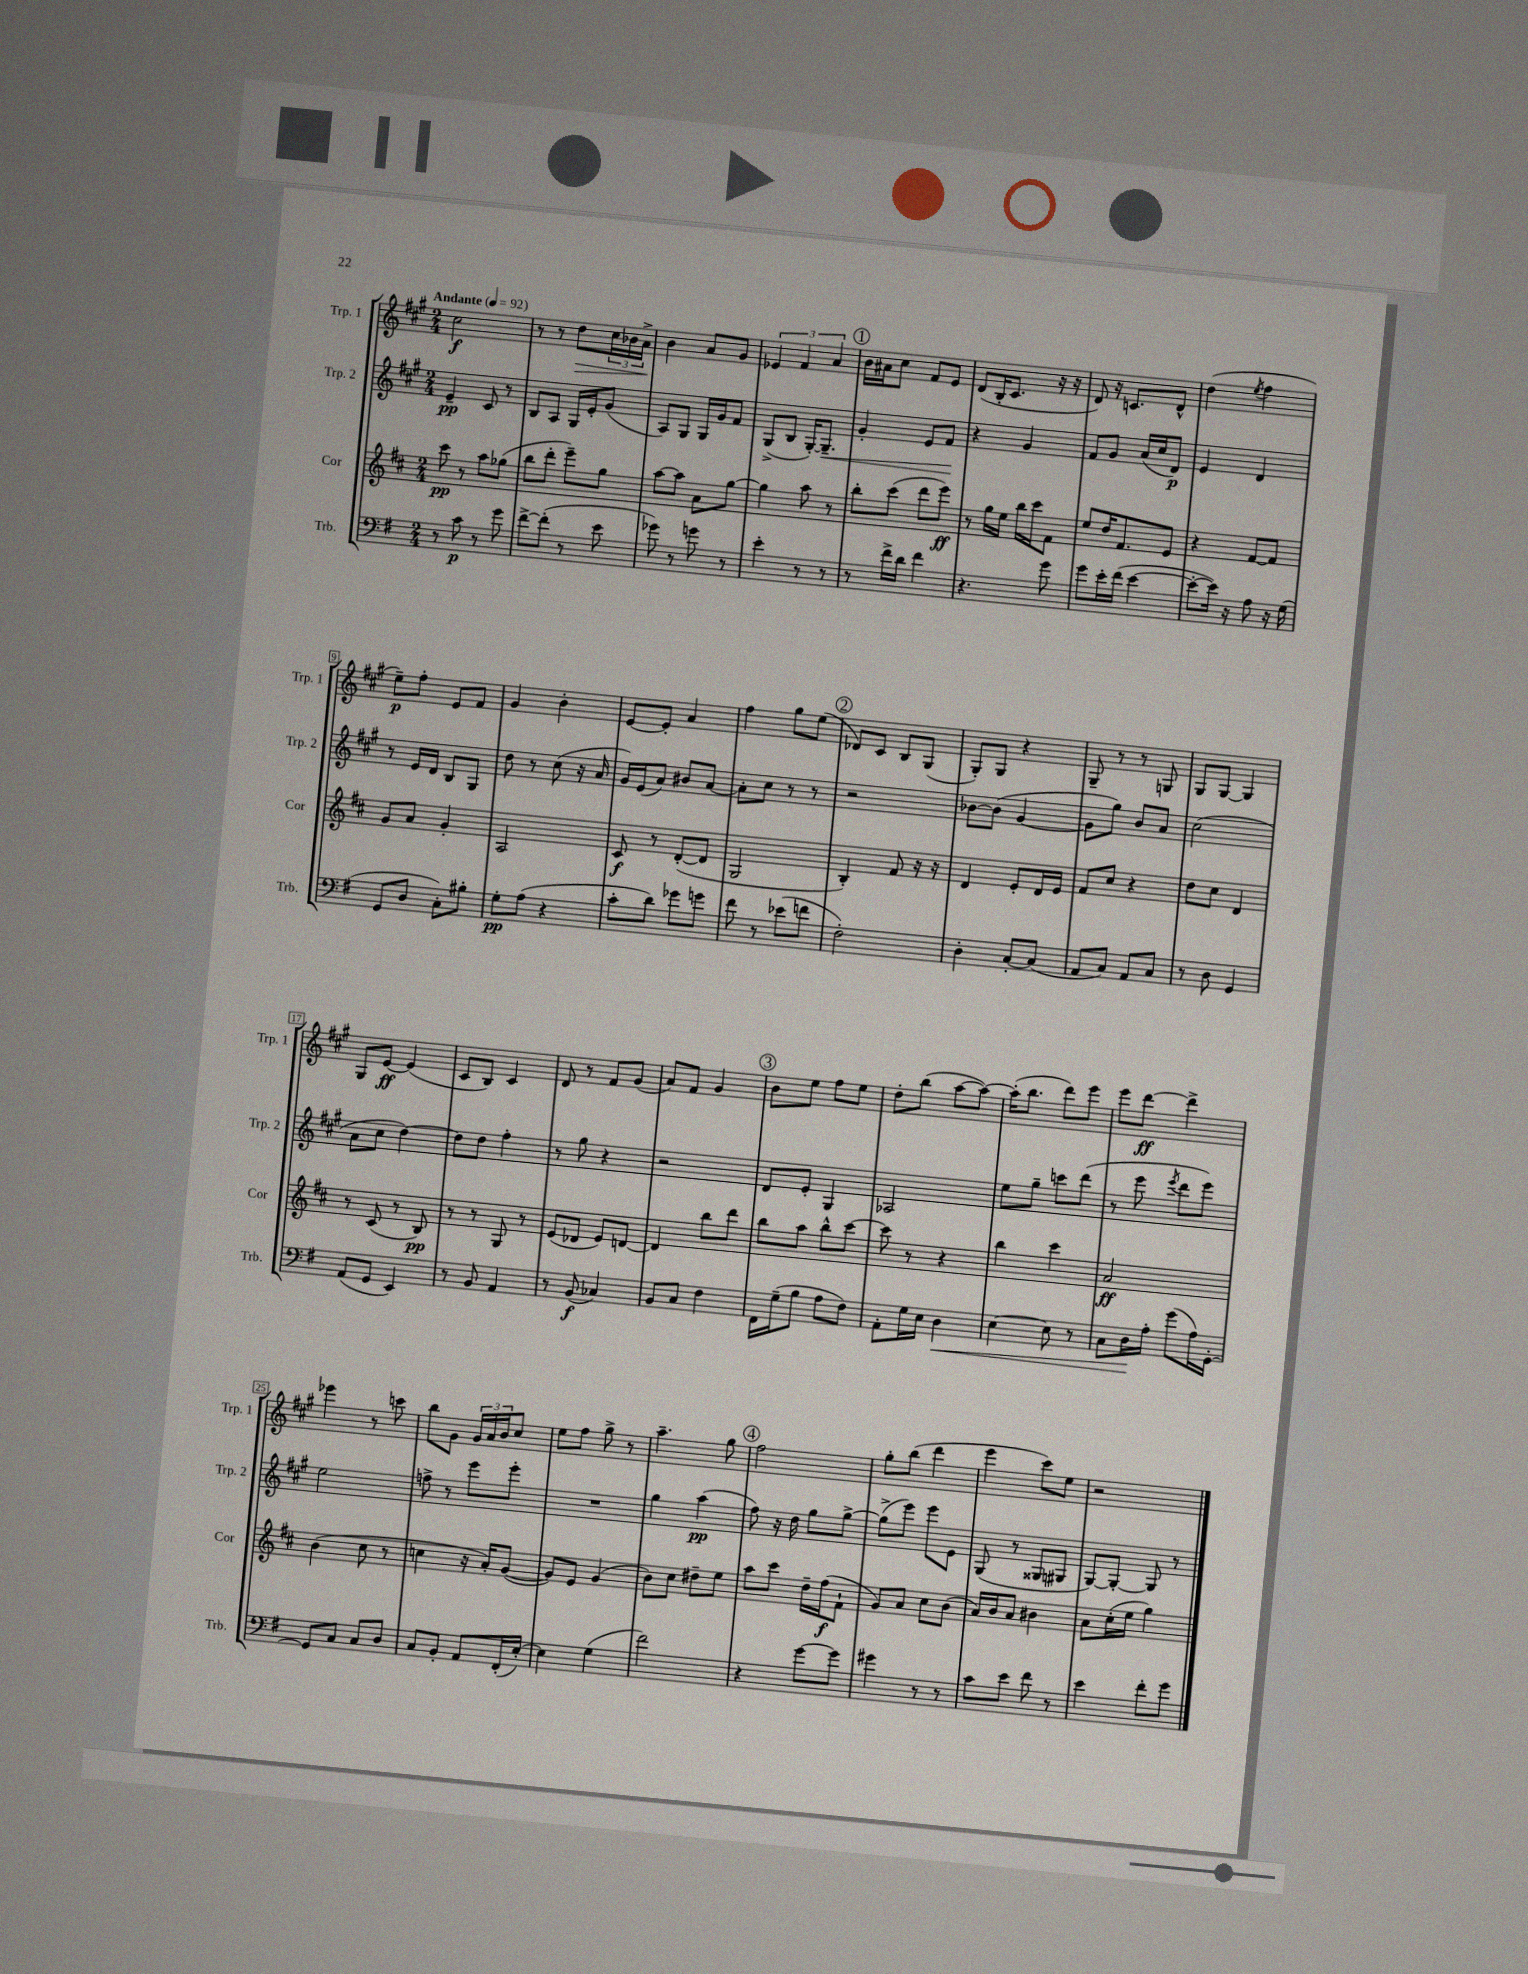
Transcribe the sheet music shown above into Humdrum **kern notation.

**kern	**kern	**kern	**kern
*staff4	*staff3	*staff2	*staff1
*clefF4	*clefG2	*clefG2	*clefG2
*k[f#]	*k[f#c#]	*k[f#c#g#]	*k[f#c#g#]
*M2/4	*M2/4	*M2/4	*M2/4
*MM92	*MM92	*MM92	*MM92
8r	8ccc#\	4e~/	2cc#\
8c\	8r	.	.
8r	8aa\L	8c#/	.
8g\	(8gg-\J	8r	.
=	=	=	=
[8f#^\L	8bb\L	8B/L	8r
(8f#'\]J	8ddd'\J	8A/J	8r
8r	8eee~\L)	16G#/LL	8dd\L
.	.	16e'/J	.
8e\	8gg\J	(8g#/J	24cc#\L
.	.	.	24b-\
.	.	.	24a^\JJ
=	=	=	=
8g-\)	[8aa\L	8A/L)	4b\
8r	8aa\]J	8G#/J	.
8g\	8a\L	16G#/LL	8a/L
.	.	16g#/J	.
8r	[8gg\J	8f#/J	8g#/J
=	=	=	=
4e'\	4gg\]	(8G#^/L	6e-/
.	.	8B/J	.
.	.	.	6f#/
8r	8aa\	[16G#'/LK)	.
.	.	8.G#~/]J	.
.	.	.	6a/
8r	8r	.	.
=	=	=	=
8r	8bb'\L	4g#'/	16b\LL
.	.	.	16a#\J
16f#^\LL	(8ccc#\J	.	8cc#\J
16d\JJ	.	.	.
4f#\	8ddd\L	8e/L	8f#/L
.	8eee\J)	8f#/J	8e/J
=	=	=	=
4.r	8r	4r	(8d/L
.	16gg\LL	.	16B'/K
.	16ee\JJ	.	8.c#/J
.	16bb\LL	4g#/	.
.	16ccc#\J	.	.
8g\	8f#\J	.	16r
.	.	.	16r
=	=	=	=
8g\L	8ee/L	8f#/L	8d/)
16e'\L	16dd/K	8g#/J	16r
(16f#\JJ	8.f#/	.	8.c/L
[4e\	.	(16a/LL	.
.	.	16cc#/J	.
.	8e/J	8d/J)	8d^^/J
=	=	=	=
8e'\_L	4r	4e/	(4dd\
16e\]Jk)	.	.	.
16r	.	.	.
.	.	.	8qee/
8A\	[8f#/L	4d/	4ff#\
16r	8f#/]J	.	.
(16G\	.	.	.
=	=	=	=
8GG/L	8g/L	8r	8ee~\L)
8D/J	8a/J	16e/LL	8ff#'\J
.	.	16d/JJ	.
8C'\L)	4g'/	8B/L	8e/L
8B#'\J	.	8G#/J	8f#/J
=	=	=	=
8G'\L	2A/	8dd\	4g#/
(8A\J	.	8r	.
4r	.	(8cc#\	4b'\
.	.	16r	.
.	.	16a/	.
=	=	=	=
8c'\L	8c#/	16g#/LL)	[8e/L
.	.	(16e/J	.
8d\J)	8r	8a/J)	8e'/]J
8g-\L	([8d'/L	8b#/L	4a/
8g\J	8d/]J	[8a/J	.
=	=	=	=
8f#\	2G/	8a'\]L	4ff#\
8r	.	8cc#\J	.
(8e-\L	.	8r	8gg#\L
8f\J	.	8r	(8ee\J
=	=	=	=
2F#'\)	4B'/)	2r	8d-/L)
.	.	.	8c#/J
.	8f#/	.	8B/L
.	16r	.	(8G#/J
.	16r	.	.
=	=	=	=
4D'\	4d/	[8b-\L	8G#'/L)
.	.	(8b-\]J	8G#/J
[8C'/L	8e'/L	[4g#/	4r
(8C/]J	16d/L	.	.
.	16e/JJ	.	.
=	=	=	=
8AA/L	8f#/L	8g#\]L	8G#~/
8C/J)	8cc#/J	8gg#\J)	8r
8AA/L	4r	8b/L	8r
8C/J	.	8a/J	8G/
=	=	=	=
8r	8dd\L	(2cc#\	8G#/L
8D\	8cc#\J	.	[8G#/J
4GG/	4d/	.	4G#/]
=	=	=	=
(8AA/L	8r	8a\L	8G#/L
8GG/J	(8c#/	8cc#\J	[8e/J
4EE/)	8r	[4dd\)	(4e/]
.	8B/)	.	.
=	=	=	=
8r	8r	8dd\]L	8c#/L
8BB/	8r	8dd\J	8B/J)
4AA/	8G/	4ff#'\	4c#/
.	8r	.	.
=	=	=	=
8r	(8e/L	8r	8d/
(8BB/	8d-/J	8gg#\	8r
4C-/)	8e/L)	4r	8f#/L
.	[8d/J	.	(8g#/J
=	=	=	=
8BB/L	4d/]	2r	8a/L)
8C/J	.	.	8f#/J
4F#\	8bb\L	.	4g#/
.	8ddd\J	.	.
=	=	=	=
16FF#\LL	8bb\L	8d/L	8b\L
(16G~\J	.	.	.
8B\J	8aa\J	8e'/J	8ee\J
8A\L	8bb^^\L	4G#/	8ff#\L
8F#\J)	[8ccc#\J	.	8ee\J
=	=	=	=
8AA'\L	8ccc#\]	2A-/	8dd'\L
16G\L	8r	.	(8bb\J
16E\JJ	.	.	.
4D\	4r	.	[8aa\L
.	.	.	8aa\_J)
=	=	=	=
[4E\	4bb\	8ee\L	(16aa'\]LK
.	.	.	8.bb\J
.	.	8gg#~\J	.
8E\]	4ccc#\	8ccc\L	8ddd\L)
8r	.	(8ddd\J	8eee\J
=	=	=	=
8C\L	2a/	8r	8eee\L
16D\L	.	8eee\	[8ddd\J
16A'\JJ	.	.	.
.	.	8qeee/	.
(8g\L	.	8ddd\L	4ddd^\]
16A\L)	.	8eee\J)	.
[16GG'\JJ	.	.	.
=	=	=	=
8GG/]L	(4b\	2ee\	4eee-\
8C/J	.	.	.
8C/L	8cc#\	.	8r
8D/J	8r	.	8ccc\
=	=	=	=
8C/L	4cc\	8ff^\	8bb\L
8BB'/J	.	8r	8g#\J
8AA/L	16r	8eee\L	24g#/LL
.	.	.	24a/
.	16a'/LK)	.	.
.	.	.	24b/J
(16FF#'/L	([8g/J	8eee'\J	8cc#/J
[16E'/JJ)	.	.	.
=	=	=	=
4E\]	8g/]L)	2r	8ee\L
.	8e/J	.	8ff#\J
(4G\	(4g/	.	8gg#^\
.	.	.	8r
=	=	=	=
2f#\)	8b\L)	4gg#\	4.aa~\
.	8cc#\J	.	.
.	8dd#~\L	(4aa\	.
.	8ee\J	.	8gg#\
=	=	=	=
4r	8aa\L	8ff#\)	2ff#\
.	8ccc#\J	16r	.
.	.	16dd\	.
[8g\L	16dd~\LL	8gg#\L	.
.	(16ff#\J	.	.
8g\]J	8f#`\J	[8gg#^\J	.
=	=	=	=
4g#\	8g/L)	(8gg#^\]L	8gg#'\L
.	8a/J	8eee\J)	(8bb\J
8r	8cc#\L	8eee\L	4ddd\
8r	(8b\J	8e\J	.
=	=	=	=
8c\L	16a/LL)	(8G#/	4eee\
.	16b/J	.	.
8e\J	8a/J	8r	.
8f#\	4b#\	8G##/L	8ccc#\L)
8r	.	8G#/J	8ee\J
=	=	=	=
4e\	8a\L	[8G#/L)	2r
.	(16cc#'\L	8G#'/_J	.
.	16ee\JJ	.	.
8f#'\L	4gg\)	8G#/]	.
8g\J	.	8r	.
==	==	==	==
*-	*-	*-	*-
